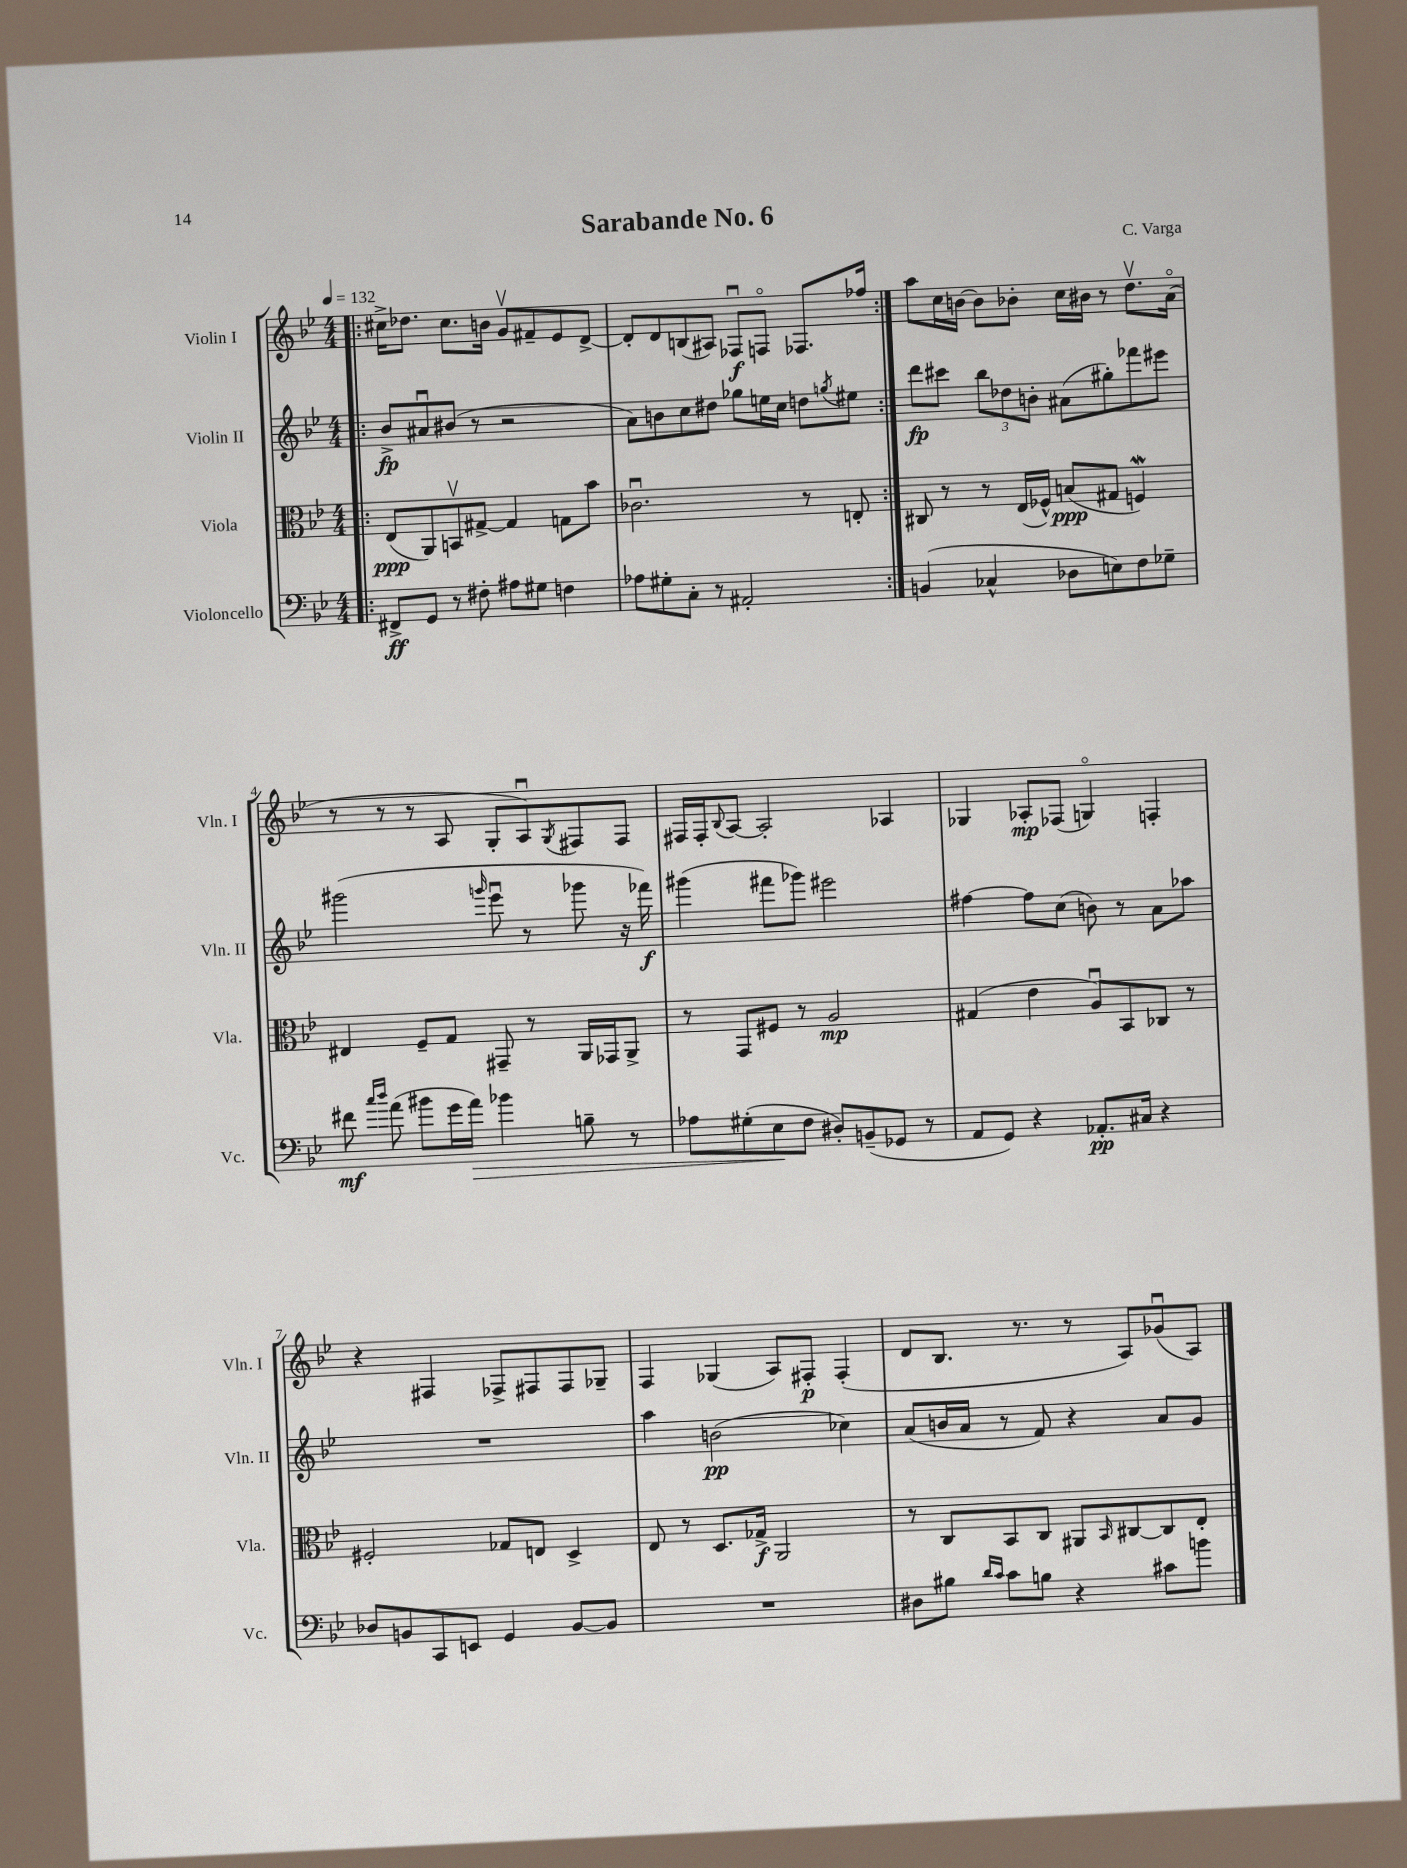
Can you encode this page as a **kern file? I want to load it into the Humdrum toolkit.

**kern	**dynam	**kern	**dynam	**kern	**dynam	**kern	**dynam
*part4	*part4	*part3	*part3	*part2	*part2	*part1	*part1
*staff4	*staff4	*staff3	*staff3	*staff2	*staff2	*staff1	*staff1
*I"Violoncello	*	*I"Viola	*	*I"Violin II	*	*I"Violin I	*
*I'Vc.	*	*I'Vla.	*	*I'Vln. II	*	*I'Vln. I	*
*clefF4	*	*clefC3	*	*clefG2	*	*clefG2	*
*k[b-e-]	*	*k[b-e-]	*	*k[b-e-]	*	*k[b-e-]	*
*M4/4	*	*M4/4	*	*M4/4	*	*M4/4	*
*MM132	*	*MM132	*	*MM132	*	*MM132	*
=1!|:	=1!|:	=1!|:	=1!|:	=1!|:	=1!|:	=1!|:	=1!|:
8FF#X^/L	ff	(8E-/L	ppp	8b-^/L	fp	16cc#X^\KL	.
.	.	.	.	.	.	8.dd-X\J	.
8GG/J	.	8AA/)	.	8a#Xu/	.	.	.
8r	.	8BBnv/	.	(8b#X/J	.	8.cc#\L	.
8F#X'\	.	[8G#X^/J	.	8r	.	.	.
.	.	.	.	.	.	16bn\Jk	.
8A#X\L	.	4G#/]	.	2r	.	8gv/L	.
8G#X\J	.	.	.	.	.	8f#X~/	.
4Fn\	.	8Gn\L	.	.	.	8e-/	.
.	.	8b-\J	.	.	.	[8d^/J	.
=2	=2	=2	=2	=2	=2	=2	=2
8A-X\L	.	2.c-Xu\	.	8a\L)	.	8d'/L]	.
8G#X'\	.	.	.	8bn\	.	8d/	.
8C'\J	.	.	.	8cc\	.	(8Bn/	.
8r	.	.	.	8dd#X\J	.	8A#X/J)	.
2AA#X'/	.	.	.	8gg-X\L	.	8F-Xu/L	f
.	.	.	.	16een\L	.	8Fn/J	.
.	.	.	.	16cc\JJ	.	.	.
.	.	8r	.	8ddn\L	.	8.F-X/L	.
.	.	.	.	8qggn/	.	.	.
.	.	8En'/	.	8ee#X\J	.	.	.
.	.	.	.	.	.	16ff-X/Jk	.
=3:|!	=3:|!	=3:|!	=3:|!	=3:|!	=3:|!	=3:|!	=3:|!
(4BBn/	.	8C#X/	.	8ddd\L	fp	8aa\L	.
.	.	8r	.	8ccc#X\J	.	16cc\L	.
.	.	.	.	.	.	[16bn\JJ	.
4C-X^^/	.	8r	.	12bb-\L	.	8b\L]	.
.	.	.	.	12dd-X\	.	.	.
.	.	(16E-/LL	.	.	.	8b-X'\J	.
.	.	.	.	12bn'\J	.	.	.
.	.	16F-X^^/JJ)	.	.	.	.	.
8D-X\L	.	(8Bn/L	ppp	(8a#X\L	.	16cc\LL	.
.	.	.	.	.	.	16b#X\JJ	.
8En\)	.	8G#X/J	.	8gg#X'\)	.	8r	.
8F\	.	4FnW/)	.	8fff-X\	.	8.ddv\L	.
8G-X~\J	.	.	.	8eee#X\J	.	.	.
.	.	.	.	.	.	(16a\Jk	.
!!LO:LB:g=z
=4	=4	=4	=4	=4	=4	=4	=4
8f#X\	mf	4E#X/	.	(2ggg#X\	.	8r	.
16qqcc/LL	.	.	.	.	.	.	.
16qqdd/JJ	.	.	.	.	.	.	.
(8a\	.	.	.	.	.	8r	.
8b#X\L	.	8F~/L	.	.	.	8r	.
16g\L	.	8G/J	.	.	.	8A/	.
!	!LO:HP:b	!	!	!	!	!	!
16a\JJ)	>	.	.	.	.	.	.
.	.	.	.	16qqgggn/	.	.	.
4b-X\	.	8GG#X~/	.	8eee-u\	.	8G'/L	.
.	.	8r	.	8r	.	8Au/)	.
.	.	.	.	.	.	8qG/	.
8Bn~\	.	16AA/LL	.	8ggg-X\	.	8F#X/	.
.	.	16GG-X/J	.	.	.	.	.
8r	.	8AA^/J	.	16r	.	8F#/J	.
.	.	.	.	16fff-X\)	f	.	.
=5	=5	=5	=5	=5	=5	=5	=5
8A-X\L	.	8r	.	(4ggg#X\	.	16F#X/LL	.
.	.	.	.	.	.	16F#'/J	.
.	.	.	.	.	.	8qqB-/	.
(8G#X'\	.	8GG/L	.	.	.	[8A/J	.
8E-\	.	8F#X/J	.	8fff#X\L	.	2A'/]	.
8F\J	]	8r	.	8ggg-X\J)	.	.	.
8D#X'/L)	.	2A/	mp	2eee#X\	.	.	.
(8BBn~/	.	.	.	.	.	.	.
8GG-X/J	.	.	.	.	.	4A-X/	.
8r	.	.	.	.	.	.	.
=6	=6	=6	=6	=6	=6	=6	=6
8AA/L	.	(4G#X/	.	[4ff#X\	.	4G-X/	.
8GG/J)	.	.	.	.	.	.	.
4r	.	4e-\	.	8ff#\L]	.	8A-X'/L	mp
.	.	.	.	(8cc\J	.	(8F-X/J	.
8.AA-X'/L	pp	8Au/L)	.	8bn\)	.	4Gn/)	.
.	.	8BB-/	.	8r	.	.	.
16C#X/Jk	.	.	.	.	.	.	.
4r	.	8C-X/J	.	8a\L	.	4Fn'/	.
.	.	8r	.	8aa-X\J	.	.	.
!!LO:LB:g=z
=7	=7	=7	=7	=7	=7	=7	=7
8D-X/L	.	2F#X'/	.	1r	.	4r	.
8BBn/	.	.	.	.	.	.	.
8CC/	.	.	.	.	.	4F#X/	.
8EEn/J	.	.	.	.	.	.	.
4GG/	.	8G-X/L	.	.	.	8F-X^/L	.
.	.	8En/J	.	.	.	8F#X/	.
[8BB/L	.	4D^/	.	.	.	8F#/	.
8BB/J]	.	.	.	.	.	8G-X~/J	.
=8	=8	=8	=8	=8	=8	=8	=8
1r	.	8E-/	.	4aa\	.	4F/	.
.	.	8r	.	.	.	.	.
.	.	8.D/L	.	(2bn\	pp	(4G-X/	.
.	.	16G-X^/Jk	f	.	.	.	.
.	.	2AA/	.	.	.	8A/L)	.
.	.	.	.	.	.	8F#X'/J	p
.	.	.	.	4cc-X\)	.	(4F#'/	.
=9	=9	=9	=9	=9	=9	=9	=9
8D#X\L	.	8r	.	(8a/L	.	8d/L	.
8B#X\J	.	8C/L	.	16bn/L	.	8.B-/J	.
.	.	.	.	16a/JJ	.	.	.
16qqd/LL	.	.	.	.	.	.	.
16qqc/JJ	.	.	.	.	.	.	.
8c\L	.	8BB-/	.	8r	.	.	.
.	.	.	.	.	.	8.r	.
8Bn\J	.	8C/J	.	8f/)	.	.	.
4r	.	8AA#X/L	.	4r	.	8r	.
.	.	16qqBB-/	.	.	.	.	.
.	.	[8C#X/	.	.	.	8A/L)	.
8c#X\L	.	8C#/]	.	8a/L	.	(8g-Xu/	.
8bn\J	.	8E-'/J	.	8g/J	.	8A/J)	.
==	==	==	==	==	==	==	==
*-	*-	*-	*-	*-	*-	*-	*-
